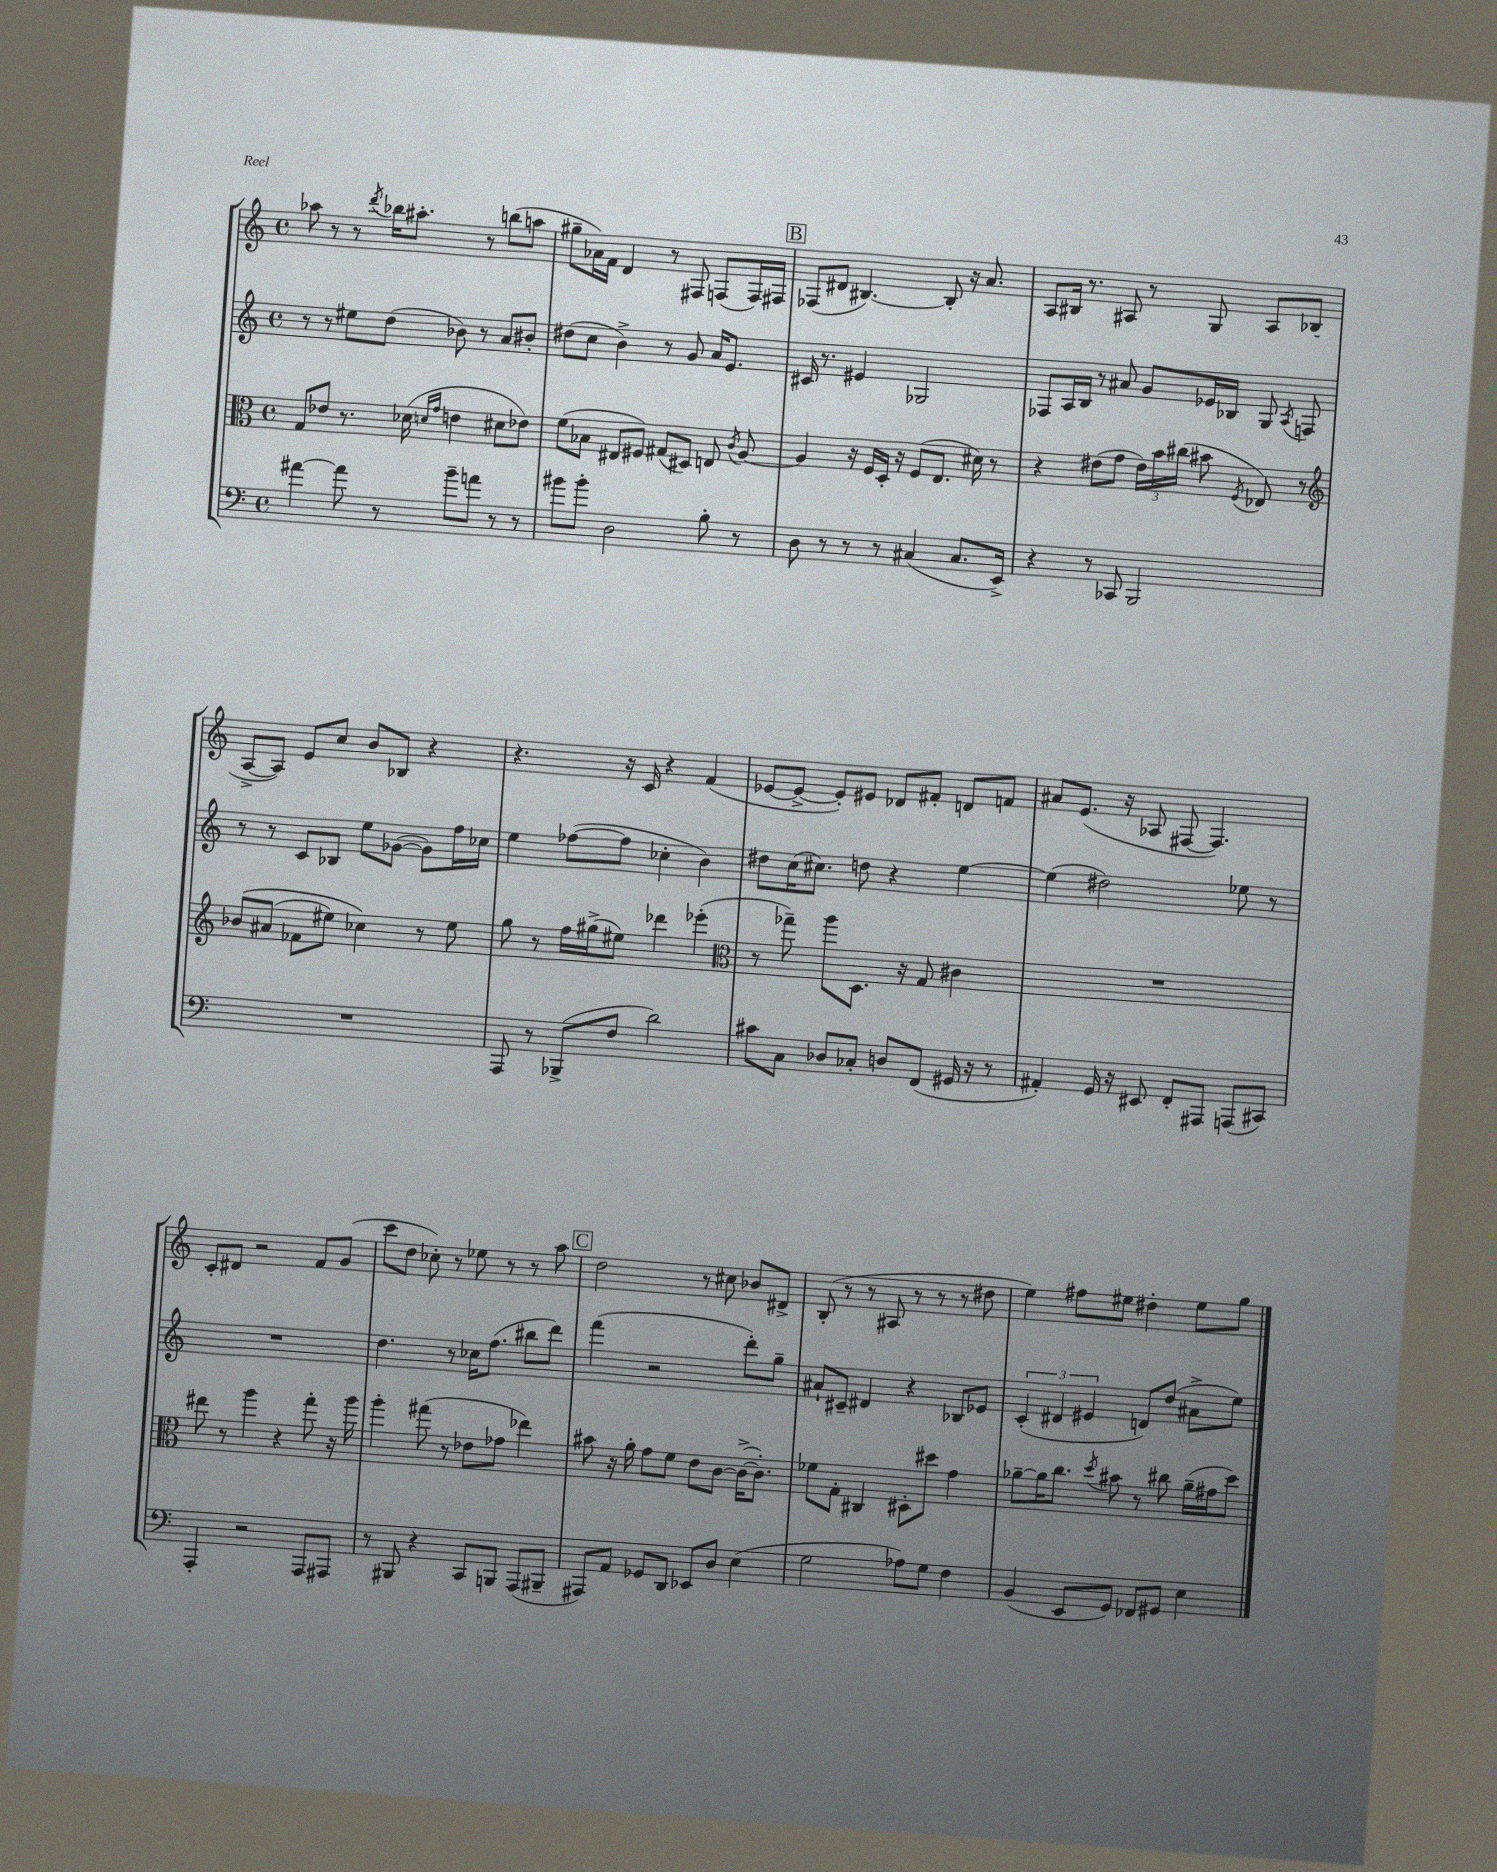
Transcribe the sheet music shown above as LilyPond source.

<<
\new StaffGroup <<
\new Staff = "s0" {
    \clef treble \key c \major \defaultTimeSignature \time 4/4
    \autoBeamOff aes''8 r8 r8 \acciaccatura { d'''8 } bes''16[ ais''8.]-. r8 b''8[( a''8] |
    gis''8[-- aes'16) f'16] d'4 r8 fis8 f8[( f16) fis16] |
    \mark \markup { \box "B" } fes8[( dis'8] bis4.~) bis8-. r16 a'8. |
    a8[ bis16] r8. ais8 r8 g8 ais8[ bes8]( |
    a8[~-> a8]) e'8[ c''8] b'8[ bes8] r4 |
    r4. r16 c'16 r4 f'4( |
    ees'8[~ ees'8]~-> ees'8[-.) eis'8] des'8[ fis'8]-. d'8[ f'8] |
    ais'8[ e'8.]( r16 aes8 fis8~ fis4.) |
    c'8[-. dis'8] r2 f'8[ g'8]( |
    c'''8[ d''8] ces''8-.) r8 ees''8 r8 r8 a''8 |
    \mark \markup { \box "C" } d''2 r8 cis''8 bes'8[ dis'8]-> |
    b8-.( r8 r8 ais8 r8 r8 r8 dis''8 |
    e''4) fis''8[ eis''8] dis''4-. eis''8[ g''8] \bar "|." |
}
\new Staff = "s1" {
    \clef treble \key c \major \defaultTimeSignature \time 4/4
    \autoBeamOff r8 r8 eis''8[ d''8]( bes'8) r8 a'8[ bis'8]-. |
    dis''8[( c''8] b'4->) r8 g'8 a'16[ e'8.] |
    \mark \markup { \box "B" } cis'16 r8. eis'4 ges2 |
    fes8[ a16 b16] r8 ais'8 g'8[ ees'16 bes16] g8 \acciaccatura { a8 } f8 |
    r8 r8 c'8[ bes8] e''8[ ges'8]~( ges'8[) f''16 ces''16] |
    e''4 fes''8[~( fes''8] ces''4-. b'4) |
    dis''8[ c''16( cis''8.]) d''8 r4 e''4~ |
    e''4( dis''2) ees''8 r8 |
    R1 |
    d''4. r8 ces''16[ f''8.]( bis''8[ d'''8]) |
    \mark \markup { \box "C" } f'''4( r2 d'''8[-.) g''8]-- |
    ais'8[-! cis'8]-- dis'4 r4 bes8[ ees'8] |
    \tuplet 3/2 { c'4-.( dis'4 eis'4 } d'8[) d''8]( ais'8[-> e''8]) \bar "|." |
}
\new Staff = "s2" {
    \clef alto \key c \major \defaultTimeSignature \time 4/4
    \autoBeamOff g8[ ees'8] r8. des'16( \grace { d'16[ g'16] } e'4 dis'8[ ees'8]) |
    f'8[( bes8] eis8[ fis8]) gis8[( dis8]) e8 \acciaccatura { c'8 } a8~ |
    \mark \markup { \box "B" } a4 r16 f16[ d16]-. r16 f8[( e8.] dis'16) r8 |
    r4 eis'8[( g'8] \tuplet 3/2 { eis'16[) b'16 cis''16]( } bis'8 \acciaccatura { f8 } ees8) r8 |
    \clef treble bes'8[\( ais'8]( fes'8[ eis''8]) ces''4\) r8 eis''8 |
    g''8 r8 f''16[ gis''16->( eis''8]) des'''4 ees'''4-.( |
    \clef alto r8 ges''8--) a''8[ d8.] r16 g8 cis'4 |
    R1 |
    eis''8 r8 a''4 r4 g''8-. r16 a''16 |
    a''4-. gis''8( r8 ees'8[ ges'8] ees''4) |
    \mark \markup { \box "C" } bis'8 r16 a'16-. g'8[ f'8] e'8[ c'8]~ c'16[~->( c'8.]-.) |
    fes'8[ g8]-. cis4 dis8[-. dis''8] g'4 |
    aes'8[~-- aes'16 c''8.] \acciaccatura { d''8 } bis'8 r8 cis''8 aes'16[--( gis'16 d''8]) \bar "|." |
}
\new Staff = "s3" {
    \clef bass \key c \major \defaultTimeSignature \time 4/4
    \autoBeamOff ais'4~ ais'8 r8 b'8[-- a'8] r8 r8 |
    bis'8[ bis'8]-. d2 b8-. r8 |
    \mark \markup { \box "B" } d8 r8 r8 r8 cis4( cis8.[ e,16]->) |
    r4 r8 ces,8 b,,2 |
    R1 |
    a,,8 r8 bes,,8[->( f8] d'2) |
    cis'8[ c8] des8[ ces8]-. d8[ f,8]( gis,16 r16 r8 |
    ais,4-.) g,16 r16 eis,8 f,8[-. ais,,8] a,,8[( cis,8]) |
    a,,4-. r2 a,,8[ ais,,8] |
    r8 bis,,8 r4 c,8[ b,,8] a,,8[( bis,,8]-- |
    \mark \markup { \box "C" } ais,,8[) a,8] ges,8[ d,8] ees,8[ d8] e4( |
    g2 aes8[) g8] f4 |
    b,4( e,8[ g,8]) fes,8[ gis,8] e4 \bar "|." |
}
>>
>>
\layout { \context { \Score \remove "Bar_number_engraver" } }
